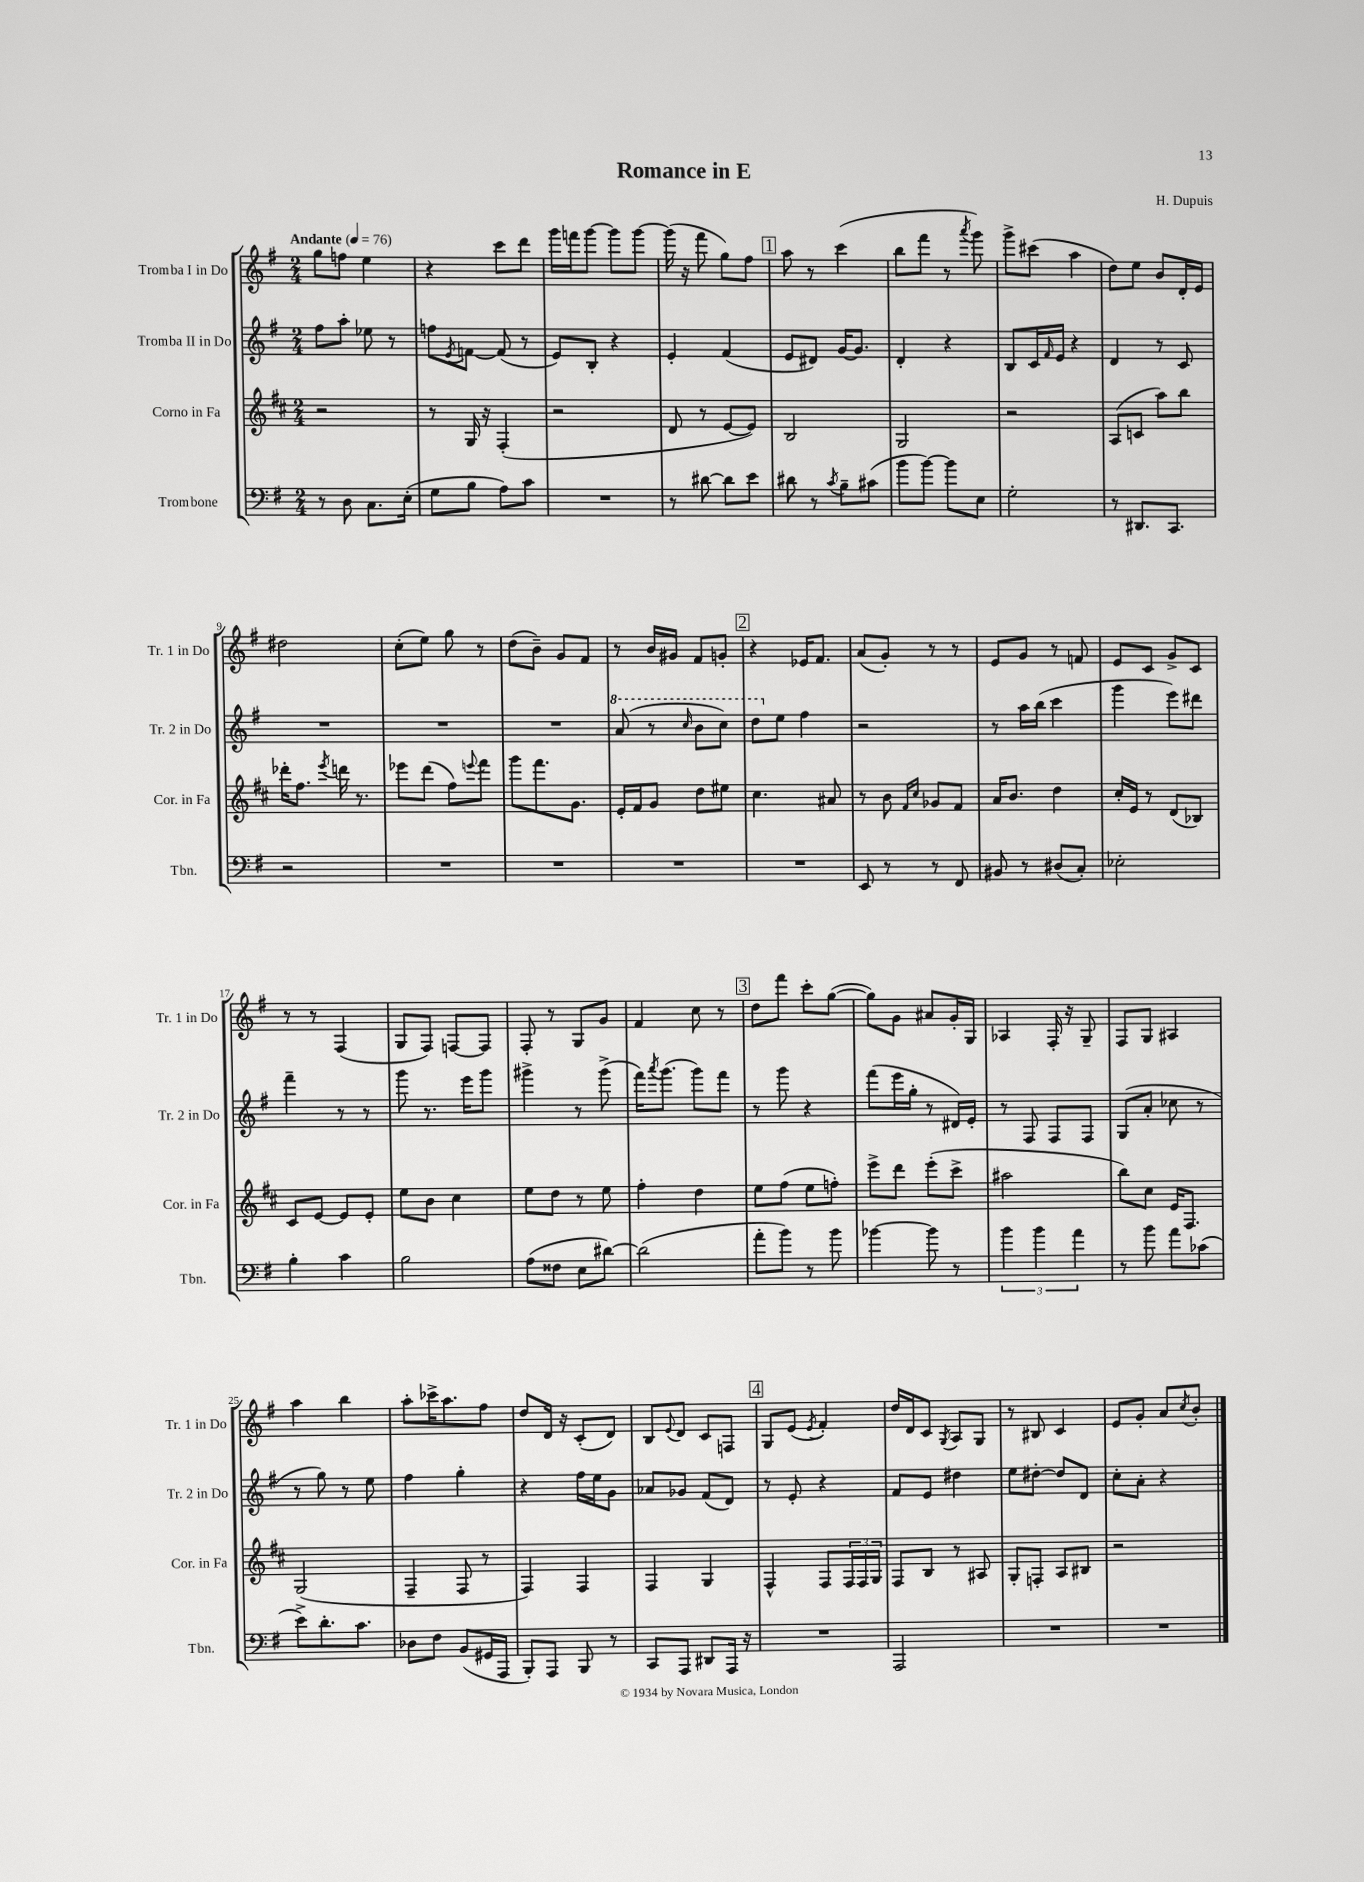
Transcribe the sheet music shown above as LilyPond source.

\header { title = "Romance in E" composer = "H. Dupuis" }
<<
\new StaffGroup <<
\new Staff = "s0" \with { instrumentName = "Tromba I in Do" shortInstrumentName = "Tr. 1 in Do" } {
    \clef treble \key g \major \numericTimeSignature \time 2/4 \tempo "Andante" 4 = 76
    g''8 f''8 e''4 |
    r4 c'''8 d'''8 |
    g'''16 f'''16 g'''8~ g'''8 g'''8~ |
    g'''16( r16 fis'''8 g''8) fis''8 |
    \mark \markup { \box "1" } a''8 r8 c'''4( |
    b''8 fis'''8 r8 \acciaccatura { a'''8 } g'''8) |
    g'''8-> cis'''8( a''4 |
    d''8) e''8 b'8 d'16-. e'16 |
    dis''2 |
    c''8-.( e''8) g''8 r8 |
    d''8( b'8--) g'8 fis'8 |
    r8 b'16 gis'16 fis'8 g'8-. |
    \mark \markup { \box "2" } r4 ees'16 fis'8. |
    a'8( g'8-.) r8 r8 |
    e'8 g'8 r8 f'8 |
    e'8 c'8 g'8-> c'8 |
    r8 r8 fis4( |
    g8 fis8) f8~ f8 |
    fis8-. r8 g8 g'8 |
    fis'4 c''8 r8 |
    \mark \markup { \box "3" } d''8 fis'''8 c'''8-. g''8~( |
    g''8) g'8 ais'8 g'16-. g16 |
    aes4 fis16-. r16 g8-- |
    fis8 g8 ais4 |
    a''4 b''4 |
    a''8-. ces'''16-> a''8. fis''8 |
    d''8 d'16 r16 c'8-.( d'8) |
    b8 \appoggiatura { e'8 } d'8 c'8 f8 |
    \mark \markup { \box "4" } g8 e'8( \acciaccatura { e'8 } fis'4-.) |
    d''16 d'16 c'8 \acciaccatura { g8 } a8 g8 |
    r8 bis8 c'4 |
    e'8 g'8-. a'8 \acciaccatura { c''8 } b'8-. \bar "|." |
}
\new Staff = "s1" \with { instrumentName = "Tromba II in Do" shortInstrumentName = "Tr. 2 in Do" } {
    \clef treble \key g \major \numericTimeSignature \time 2/4
    fis''8 a''8-. ees''8 r8 |
    f''8 \acciaccatura { e'8 } f'8~ f'8( r8 |
    e'8) b8-. r4 |
    e'4-. fis'4( |
    \mark \markup { \box "1" } e'8 dis'8) g'16~ g'8. |
    d'4-. r4 |
    b8 c'16 \grace { fis'16 } e'16 r4 |
    d'4 r8 c'8 |
    R2 |
    R2 |
    R2 |
    \ottava #1 a''8( r8 \grace { c'''16 } b''8 c'''8) |
    \mark \markup { \box "2" } d'''8 \ottava #0 e''8 fis''4 |
    r2 |
    r8 a''16 b''16( c'''4 |
    g'''4 e'''8) dis'''8 |
    fis'''4-- r8 r8 |
    g'''8 r8. e'''16 g'''8 |
    gis'''4-> r8 gis'''8->( |
    fis'''16) \acciaccatura { a'''8 } g'''8.( g'''8) fis'''8 |
    \mark \markup { \box "3" } r8 g'''8 r4 |
    fis'''8( e'''16 g''16-. r8 dis'16) e'16-. |
    r8 fis8 fis8 fis8 |
    g8( a'8-. ces''8 r8 |
    r8 g''8) r8 e''8 |
    fis''4 g''4-. |
    r4 fis''16 e''16 g'8 |
    aes'8 ges'8 fis'8( d'8) |
    \mark \markup { \box "4" } r8 e'8-. r4 |
    fis'8 e'8 dis''4 |
    e''8 dis''8~-. dis''8 d'8 |
    c''8-. a'8-. r4 \bar "|." |
}
\new Staff = "s2" \with { instrumentName = "Corno in Fa" shortInstrumentName = "Cor. in Fa" } {
    \clef treble \key d \major \numericTimeSignature \time 2/4
    r2 |
    r8 g16 r16 fis4-.( |
    r2 |
    d'8 r8 e'8~ e'8) |
    \mark \markup { \box "1" } b2 |
    g2 |
    r2 |
    a8( c'8 a''8) b''8 |
    des'''16-. fis''8. \acciaccatura { e'''8 } d'''16 r8. |
    ees'''8 d'''8( fis''8) \appoggiatura { e'''8 } fis'''8 |
    g'''8 fis'''8. g'8. |
    e'16-. fis'16 g'8 d''8 eis''8 |
    \mark \markup { \box "2" } cis''4. ais'8 |
    r8 b'8 \grace { fis'16 cis''16 } ges'8 fis'8 |
    a'16 b'8. d''4 |
    cis''16-. e'16 r8 d'8( bes8) |
    cis'8 e'8~ e'8 e'8-. |
    e''8 b'8 cis''4 |
    e''8 d''8 r8 e''8 |
    fis''4-. d''4 |
    \mark \markup { \box "3" } e''8 fis''8( e''8 f''8-.) |
    e'''8-> d'''8 e'''8-.( cis'''8-> |
    ais''2 |
    b''8) cis''8 e'16 fis8. |
    g2( |
    fis4-- fis8 r8 |
    fis4) fis4 |
    fis4 g4 |
    \mark \markup { \box "4" } fis4-^ fis8 \tuplet 3/2 { fis16 fis16 g16 } |
    fis8 b8 r8 ais8 |
    g8-. f8-. a8 bis8 |
    r2 \bar "|." |
}
\new Staff = "s3" \with { instrumentName = "Trombone" shortInstrumentName = "Tbn." } {
    \clef bass \key g \major \numericTimeSignature \time 2/4
    r8 d8 c8. e16-.( |
    g8 b8 a8) c'8 |
    R2 |
    r8 dis'8~ dis'8 e'8 |
    \mark \markup { \box "1" } dis'8 r8 \acciaccatura { c'8 } b8-- cis'8( |
    b'8 b'8~) b'8 e8 |
    g2-. |
    r8 dis,8. c,8. |
    r2 |
    R2 |
    R2 |
    R2 |
    \mark \markup { \box "2" } R2 |
    e,8 r8 r8 fis,8 |
    bis,8 r8 dis8( c8-.) |
    ees2-. |
    b4-. c'4 |
    b2 |
    a8( fisis8 e8 dis'8~) |
    dis'2( |
    \mark \markup { \box "3" } a'8-. b'8) r8 b'8 |
    bes'4~ bes'8 r8 |
    \tuplet 3/2 { b'4 b'4 a'4 } |
    r8 b'8 a'8 ces'8( |
    e'8->) d'8.-. c'8. |
    des8 fis8 b,8( gis,16 a,,16 |
    b,,8-.) a,,8 b,,8 r8 |
    c,8 a,,8 dis,8 a,,16 r16 |
    \mark \markup { \box "4" } R2 |
    a,,2 |
    R2 |
    R2 \bar "|." |
}
>>
>>
